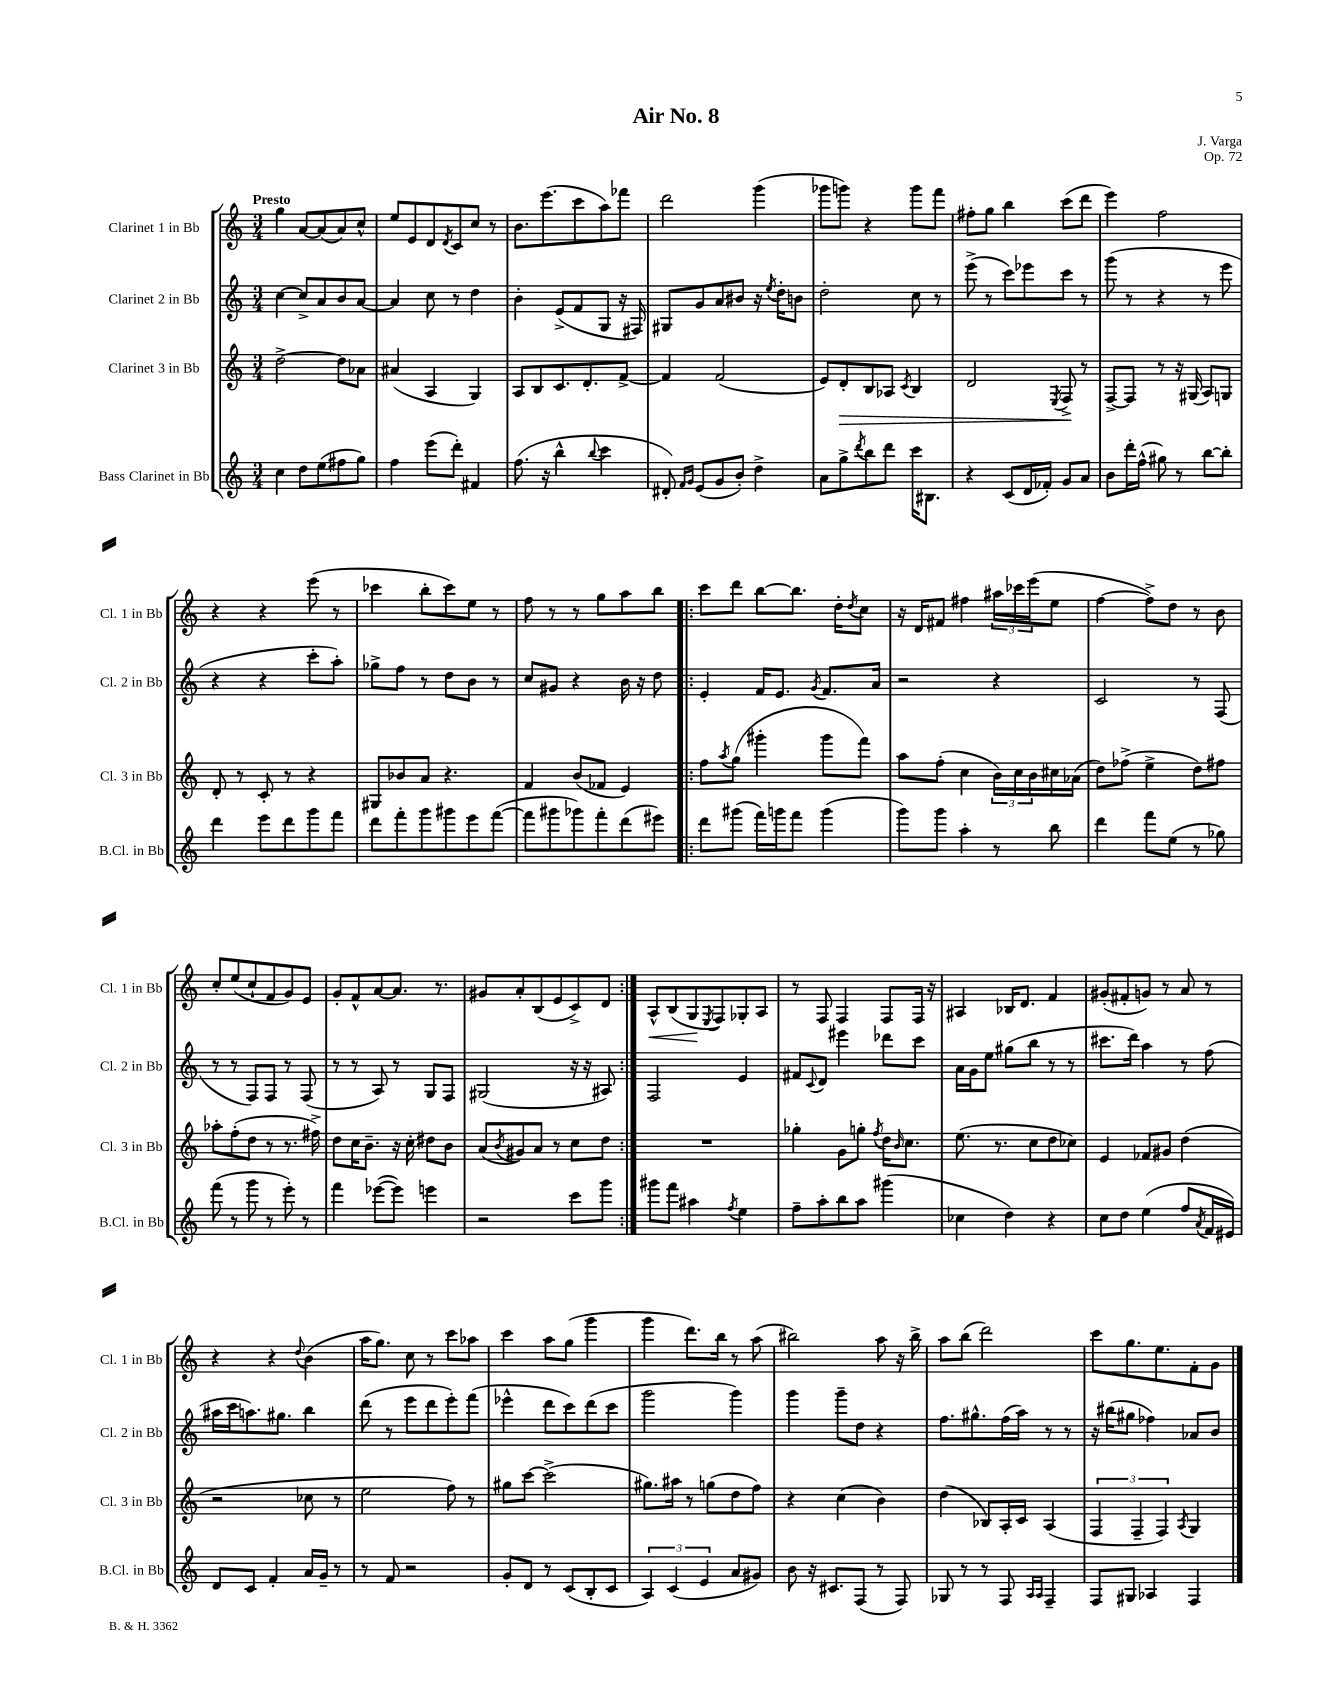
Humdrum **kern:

**kern	**kern	**kern	**kern
*staff4	*staff3	*staff2	*staff1
*clefG2	*clefG2	*clefG2	*clefG2
*k[]	*k[]	*k[]	*k[]
*M3/4	*M3/4	*M3/4	*M3/4
4cc	[2dd^	[4cc	4gg
8dd	.	8cc^]	[8a
(8ee	.	8a	(8a]
8ff#	8dd]	8b	8a)
8gg)	8a-	[8a	8cc^^
=	=	=	=
4ff	(4a#	4a]	8ee
.	.	.	8e
(8eee	4A	8cc	8d
.	.	.	8qd
8ddd')	.	8r	8c
4f#	4G)	4dd	8cc
.	.	.	8r
=	=	=	=
(8.ff	8A	4b'	8.b
.	8B	.	.
16r	.	.	(8.eee
4bb^^	8.c	(8e^	.
.	.	8f	8ccc
.	8.d'	.	.
8qqbb	.	.	.
4ccc	.	8G	8aa)
.	[8f^	16r	8fff-
.	.	16F#)	.
=	=	=	=
8d#')	4f]	8G#	2ddd
16qqf	.	.	.
16qqg	.	.	.
(8e	.	8g	.
8g	(2f	8a	.
8b')	.	8b#	.
4dd^	.	16r	(4ggg
.	.	8qee	.
.	.	16dd'	.
.	.	8b	.
=	=	=	=
8a	8e)	2dd'	8ggg-
8gg^	8d'	.	8ggg)
8qddd	.	.	.
8bb	8B	.	4r
8ddd	8A-	.	.
.	8qc	.	.
16ccc	4B	8cc	8ggg
8.B#	.	.	.
.	.	8r	8fff
=	=	=	=
4r	2d	(8eee^	8ff#'
.	.	8r	8gg
(8c	.	8ccc)	4bb
16d	.	8eee-	.
16f-')	.	.	.
.	8qE	.	.
8g	8F^	8ccc	(8ccc
8a	8r	8r	8ddd
=	=	=	=
8b	[8F^	(8ggg	4eee)
16ddd'	8F]	8r	.
(16ff^^	.	.	.
8gg#)	8r	4r	2ff
8r	16r	.	.
.	(16G#	.	.
[8bb	8A)	8r	.
8bb']	8G	8eee	.
=	=	=	=
4ddd	8d'	4r	4r
.	8r	.	.
8eee	8c'	4r	4r
8ddd	8r	.	.
8ggg	4r	8ccc'	(8eee
8fff	.	8aa')	8r
=	=	=	=
8ddd	8G#	8gg-^	4ccc-
8fff'	8b-	8ff	.
8ggg	8a	8r	8bb'
8ggg#	4.r	8dd	8ccc-)
8eee	.	8b	8ee
([8fff	.	8r	8r
=	=	=	=
8fff]	4f	8cc	8ff
8ggg#	.	8g#	8r
8ggg-)	(8b	4r	8r
8fff'	8f-	.	8gg
(8ddd	4e)	16b	8aa
.	.	16r	.
8eee#)	.	8dd	8bb
=!|:	=!|:	=!|:	=!|:
8ddd	8ff	4e'	8ccc
.	8qaa	.	.
(8ggg#	(8gg	.	8ddd
16fff)	4ggg#'	16f	[8bb
16ggg	.	8.e	.
8fff	.	.	8.bb]
.	.	8qg	.
(4ggg	8ggg#	8.f	.
.	.	.	16dd'
.	.	.	8qdd
.	8fff)	.	8cc
.	.	16a	.
=	=	=	=
8ggg)	8aa	2r	16r
.	.	.	16d
8ggg	(8ff'	.	8f#
4aa'	4cc	.	4ff#
8r	24b)	4r	24aa#
.	24cc	.	24ccc-
.	24b	.	(24eee
8bb	16cc#	.	8ee
.	(16a-	.	.
=	=	=	=
4ddd	8dd)	2c	[4ff
.	(8ff-^	.	.
8fff	4ee^	.	8ff^])
(8ee	.	.	8dd
8r	8dd)	8r	8r
8gg-)	8ff#	(8F	8b
=	=	=	=
(8fff	8aa-'	8r	8cc'
8r	(8ff'	8r	(8ee
8ggg	8dd	8F)	8cc`
8r	8r	8F	8f
8eee')	8.r	8r	8g)
8r	.	(8F	8e
.	16ff#^)	.	.
=	=	=	=
4fff	8dd	8r	8g'
.	16cc	8r	8f^^
.	8.b~	.	.
([8eee-	.	8A)	[8a
8eee-])	16r	8r	8.a]
.	16cc'	.	.
4eee	8dd#	8G	.
.	.	.	8.r
.	8b	8F	.
=	=	=	=
2r	(8a	(2G#	8g#
.	8qb	.	.
.	8g#)	.	8a'
.	8a	.	(8B
.	8r	.	8e
8ccc	8cc	16r	8c^)
.	.	16r	.
8ggg	8dd	8A#)	8d
=:|!	=:|!	=:|!	=:|!
8ggg#	2.r	2F	8A^^
8fff	.	.	(8B
4aa#	.	.	8G
.	.	.	8qE
.	.	.	8F)
8qff	.	.	.
4ee	.	4e	8G-'
.	.	.	8A
=	=	=	=
8ff~	4gg-'	8f#	8r
.	.	8qqc	.
8aa'	.	8d	8F
8bb	8g	4eee#	4F
8aa	8gg'	.	.
.	8qff	.	.
(4ggg#	16dd	8ddd-	8F
.	16qqb	.	.
.	8.cc	.	.
.	.	8ccc	16F
.	.	.	16r
=	=	=	=
4cc-	(8.ee	16a	4A#
.	.	16g	.
.	.	8ee	.
.	8.r	.	.
4dd)	.	(8gg#	16B-
.	.	.	8.d
.	8cc	8bb	.
4r	8dd	8r	4f
.	8cc-)	8r	.
=	=	=	=
8cc	4e	8.ccc#	(8g#'
8dd	.	.	8f#'
.	.	16ddd)	.
(4ee	8f-	4aa	8g)
.	8g#	.	8r
8ff	(4dd	8r	8a
8qa	.	.	.
16f	.	(8ff	8r
16e#)	.	.	.
=	=	=	=
8d	2r	16aa#	4r
.	.	16ccc	.
8c	.	8.aa)	.
4f'	.	.	4r
.	.	8.gg#	.
.	.	.	8qqdd
16a	8cc-	4bb	(4b
16g~	.	.	.
8r	8r	.	.
=	=	=	=
8r	2ee	(8ddd	16aa
.	.	.	8.gg)
8f	.	8r	.
2r	.	8eee	8cc
.	.	8ddd	8r
.	8ff)	8eee')	8ccc
.	8r	(8fff	8aa-
=	=	=	=
8g'	8gg#	4eee-^^	4ccc
8d	[8ccc	.	.
8r	(2ccc^]	8ddd	8aa
(8c	.	8ccc)	(8gg
8B'	.	(8ddd	4ggg
8c	.	8ccc	.
=	=	=	=
6A)	8.gg#)	2ggg	4ggg
(6c	.	.	.
.	16aa#	.	.
.	8r	.	8.ddd)
6e	.	.	.
.	(8gg	.	.
.	.	.	16bb
8a	8dd	4ggg)	8r
8g#)	8ff)	.	(8aa
=	=	=	=
8b	4r	4ggg	2bb#)
16r	.	.	.
8.c#	.	.	.
.	(4cc	8ggg~	.
(8F	.	8dd	.
8r	4b)	4r	8aa
8F)	.	.	16r
.	.	.	16bb#^
=	=	=	=
8G-	(4dd	8.ff	8aa
8r	.	.	(8bb
.	.	8.gg#^^	.
8r	8B-)	.	2ddd)
8F	16A'	(16ff	.
.	16c	16aa)	.
16qqA	.	.	.
16qqA	.	.	.
4F~	(4A	8r	.
.	.	8r	.
=	=	=	=
8F	6F	16r	8ccc
.	.	(16bb#	.
8G#	.	8gg#	8.gg
.	6F~	.	.
4A-	.	4ff-)	.
.	.	.	8.ee
.	6F)	.	.
.	8qA	.	.
4F	4G	8a-	8f'
.	.	8b	8g
==	==	==	==
*-	*-	*-	*-
